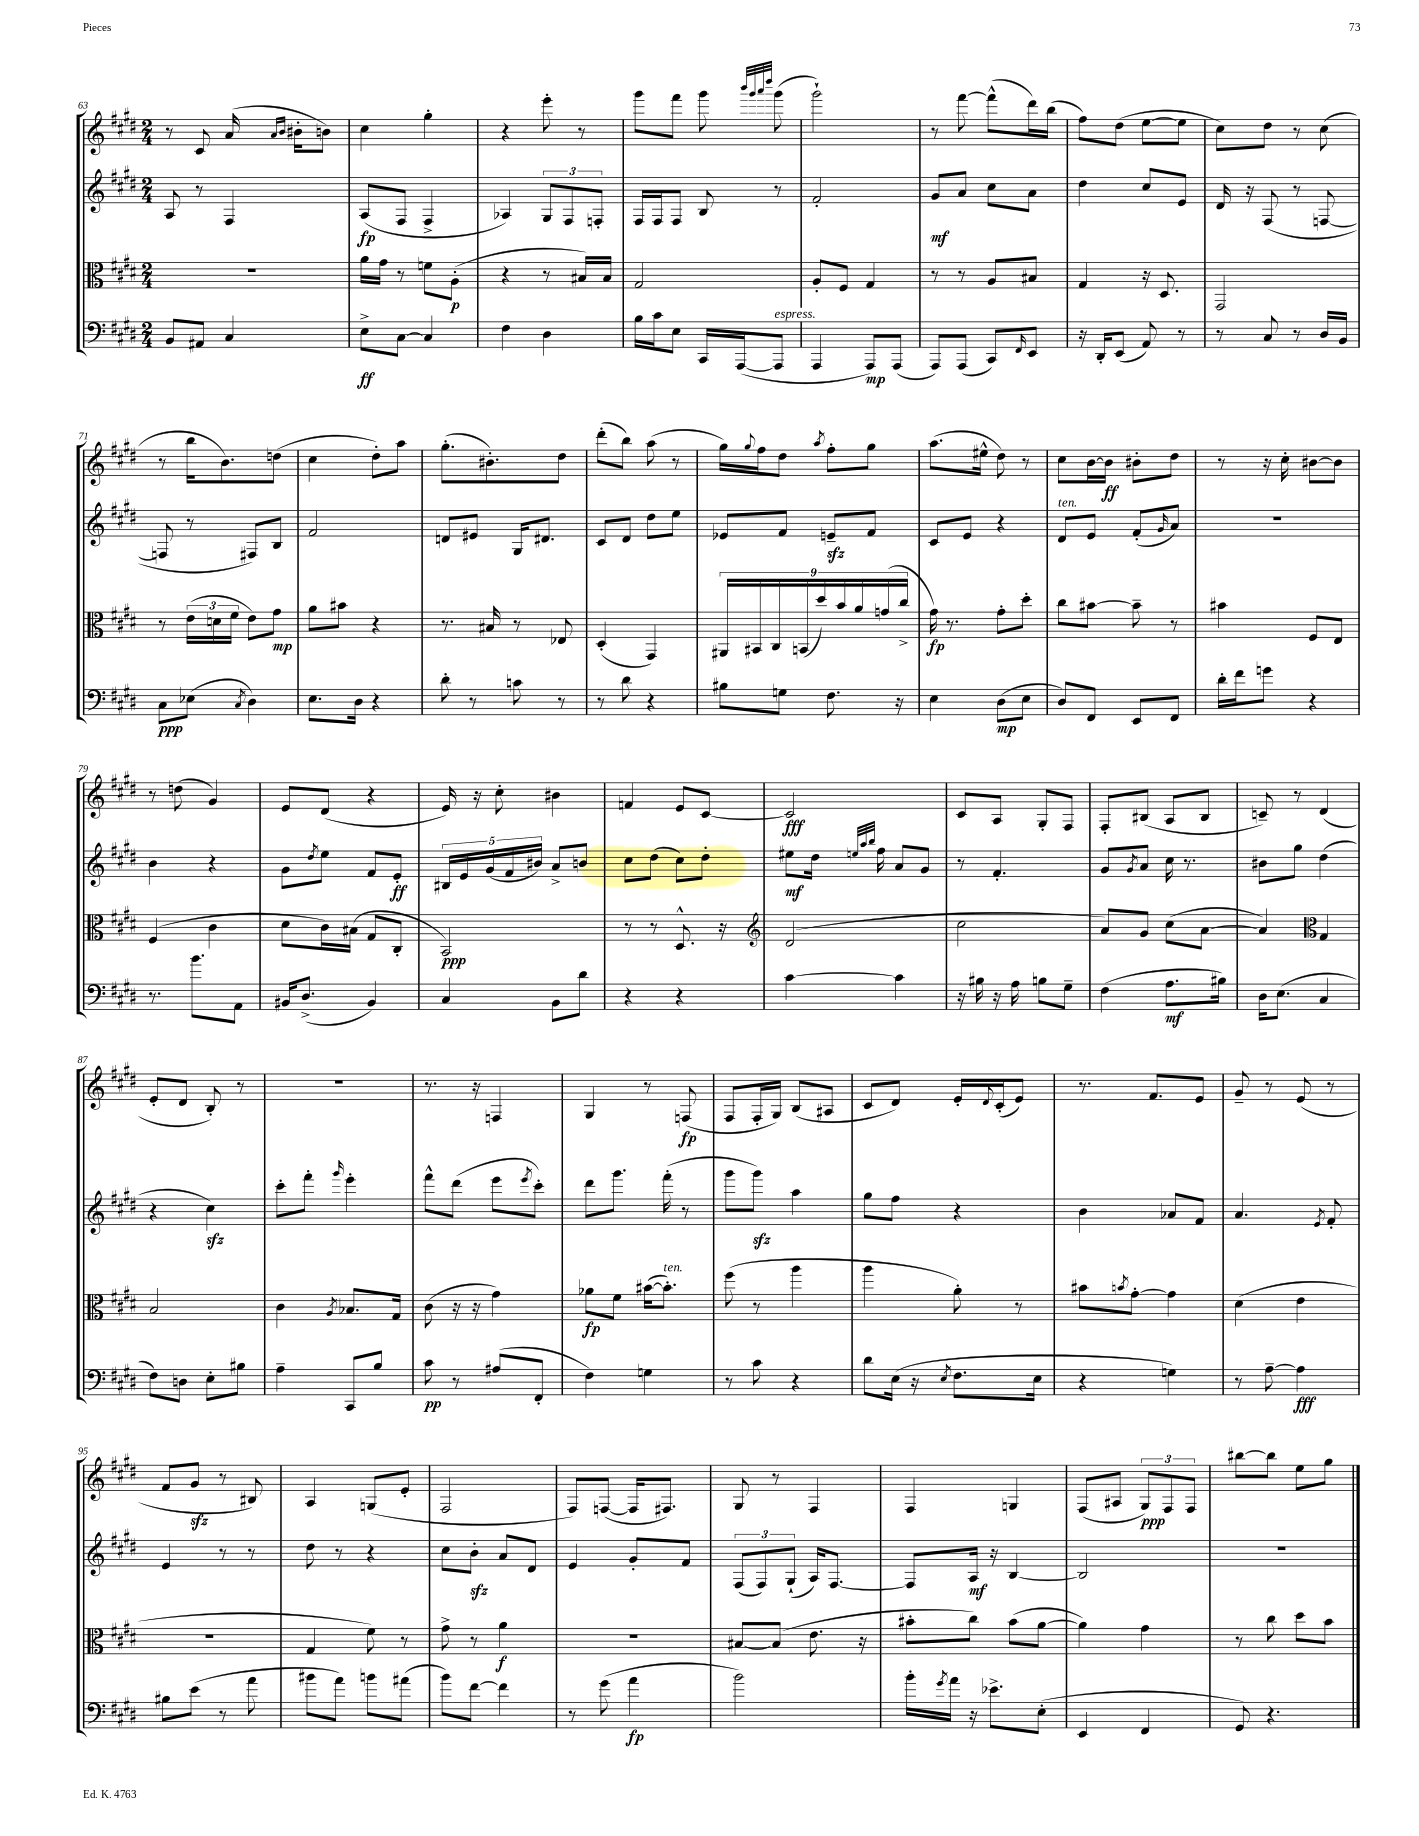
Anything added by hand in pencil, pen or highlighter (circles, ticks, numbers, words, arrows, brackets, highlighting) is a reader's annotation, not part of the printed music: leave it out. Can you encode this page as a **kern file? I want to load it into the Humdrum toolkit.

**kern	**kern	**kern	**kern
*staff4	*staff3	*staff2	*staff1
*clefF4	*clefC3	*clefG2	*clefG2
*k[f#c#g#d#]	*k[f#c#g#d#]	*k[f#c#g#d#]	*k[f#c#g#d#]
*M2/4	*M2/4	*M2/4	*M2/4
8BB	2r	8A	8r
8AA#	.	8r	8c#
4C#	.	4F#	(16a
.	.	.	16qqa
.	.	.	16qqb
.	.	.	16b#'
.	.	.	8b)
=	=	=	=
8E^	16a	(8A	4cc#
.	16g#	.	.
[8C#	8r	8F#	.
4C#]	8f	4F#^	4gg#'
.	(8A'	.	.
=	=	=	=
4F#	4r	4A-)	4r
4D#	8r	12G#	8eee'
.	.	12F#	.
.	16B#)	.	8r
.	.	12F'	.
.	16B#	.	.
=	=	=	=
16B	2G#	16F#	8ggg#
16c#	.	16F#	.
8E	.	8F#	8fff#
16CC#	.	8B	8ggg#
([16AAA	.	.	.
.	.	.	32qqbbb
.	.	.	32qqggg#
.	.	.	32qqaaa
.	.	.	32qqdddd#
8AAA]	.	8r	(8ggg#
=	=	=	=
4AAA	8A'	2f#'	2ggg#`)
.	8F#	.	.
8AAA)	4G#	.	.
(8AAA	.	.	.
=	=	=	=
8AAA)	8r	8g#	8r
(8AAA	8r	8a	[8fff#
8CC#)	8A	8cc#	(8fff#^^]
16qqFF#	.	.	.
8EE	8B#	8a	16ddd#)
.	.	.	(16bb
=	=	=	=
16r	4G#	4dd#	8ff#)
16DD#'	.	.	.
(8EE	.	.	(8dd#
8AA)	16r	8cc#	[8ee
.	8.D#	.	.
8r	.	8e	8ee]
=	=	=	=
8r	2GG#	16d#	8cc#)
.	.	16r	.
8C#	.	(8F#	8dd#
8r	.	8r	8r
16D#	.	[8F	(8cc#
16BB	.	.	.
=	=	=	=
8C#	8r	8F]	8r
(8E-	(24e	8r	16bb
.	24d	.	.
.	.	.	8.b)
.	24f#	.	.
8qC#	.	.	.
4D#)	8e)	8F#)	.
.	8g#	8B	(8dd
=	=	=	=
8.E	8a	2f#	4cc#
.	8b#	.	.
16D#	.	.	.
4r	4r	.	8dd#')
.	.	.	8aa
=	=	=	=
8d#'	8.r	8d	(8.gg#'
8r	.	8e#	.
.	16B#	.	8.b#')
8c	8r	16G#	.
.	.	8.d#	.
8r	8E-	.	8dd#
=	=	=	=
8r	(4D#'	8c#	(8ddd#'
8d#	.	8d#	8bb)
4r	4GG#)	8dd#	(8aa
.	.	8ee	8r
=	=	=	=
8B#	18AA#	8e-	16gg#)
.	18BB#	.	.
.	.	.	8qqgg#
.	.	.	16ff#
.	18C#	.	.
8G	.	8f#	8dd#
.	(18BB	.	.
.	18dd#)	.	.
.	.	.	8qaa
8.F#	.	8e~	8ff#'
.	18b	.	.
.	18a	.	.
.	.	8f#	8gg#
.	(18g	.	.
16r	.	.	.
.	18cc#^	.	.
=	=	=	=
4E	16g#)	8c#	(8.aa
.	8.r	.	.
.	.	8e	.
.	.	.	16ee#^^
(8D#	8g#'	4r	8dd#)
8E	8dd#'	.	8r
=	=	=	=
8D#)	8cc#	8d#	8cc#
8FF#	[8b#	8e	[16b
.	.	.	16b]
8EE	8b#~]	(8f#'	8b#'
.	.	16qqg#	.
8FF#	8r	8a)	8dd#
=	=	=	=
16d#'	4b#	2r	8r
16f#	.	.	.
8g	.	.	16r
.	.	.	16cc#'
4r	8F#	.	[8b#
.	8E	.	8b#]
=	=	=	=
8.r	(4F#	4b	8r
.	.	.	(8dd
8.b	.	.	.
.	4c#	4r	4g#)
8AA	.	.	.
=	=	=	=
16BB#	8d#	8g#	8e
(8.D#^	.	.	.
.	.	8qdd#	.
.	16c#)	8ee	(8d#
.	(16B#	.	.
4BB#)	8G#	8f#	4r
.	8C#'	8e'	.
=	=	=	=
4C#	2BB)	20B#	16e)
.	.	20e	.
.	.	.	16r
.	.	(20g#	.
.	.	.	8cc#'
.	.	20f#	.
.	.	20b#)	.
8BB	.	8a^	4b#
8d#	.	8b	.
=	=	=	=
4r	8r	8cc#	4f
.	8r	(8dd#	.
4r	8.D#^^	8cc#)	8e
.	.	8dd#'	[8c#
.	16r	.	.
=	=	=	=
*	*clefG2	*	*
[4c#	(2d#	8ee#	2c#]
.	.	16dd#	.
.	.	32qqee	.
.	.	32qqaa	.
.	.	32qqbb	.
.	.	16ff#	.
4c#]	.	8a	.
.	.	8g#	.
=	=	=	=
16r	2cc#	8r	8c#
16B#	.	.	.
16r	.	4.f#'	8A
16A	.	.	.
8B	.	.	8G#'
8G#~	.	.	8F#
=	=	=	=
(4F#	8a)	8g#	8F#'
.	.	8qg#	.
.	8g#	8a	(8B#
8.A	(8cc#	16cc#	8A
.	.	8.r	.
.	[8a	.	8B#
16B#)	.	.	.
=	=	=	=
16D#	4a])	8b#	8c~)
(8.E	.	.	.
.	.	8gg#	8r
*	*clefC3	*	*
4C#	4G#	(4dd#	(4d#
=	=	=	=
8F#)	2B	4r	8e'
8D	.	.	8d#
8E'	.	4cc#)	8B')
8B#	.	.	8r
=	=	=	=
4A~	4c#	8ccc#'	2r
.	.	8fff#'	.
.	8qA	16qqggg#	.
8CC#	8.B-	4eee'	.
8B	.	.	.
.	16G#	.	.
=	=	=	=
8c#	(8c#	8fff#^^	8.r
8r	16r	(8ddd#	.
.	16r	.	16r
(8A#	4g#)	8eee	4F
.	.	8qeee	.
8FF#'	.	8ccc#')	.
=	=	=	=
4F#)	8a-	8ddd#	4G#
.	8f#	8.ggg#	.
4G	([16b#	.	8r
.	8.b#'])	(16fff#'	.
.	.	8r	(8F
=	=	=	=
8r	(8ff#	8ggg#	8F#
8c#	8r	8ggg#)	16F#'
.	.	.	16G#)
4r	4aa	4aa	(8B
.	.	.	8A#
=	=	=	=
8d#	4aa	8gg#	8c#
(16E	.	8ff#	8d#)
16r	.	.	.
8qE	.	.	.
8.F#	8a')	4r	16e'
.	.	.	8qqd#
.	.	.	(16c#'
.	8r	.	8e)
16E	.	.	.
=	=	=	=
4r	8b#	4b	8.r
.	8qb	.	.
.	[8g#'	.	.
.	.	.	8.f#
4G)	4g#]	8a-	.
.	.	8f#	8e
=	=	=	=
8r	(4d#	4.a	8g#~
[8A~	.	.	8r
4A]	4e	.	(8e
.	.	8qe	.
.	.	8f#'	8r
=	=	=	=
8B#	2r	4e	8f#
(8e	.	.	8g#
8r	.	8r	8r
8a	.	8r	8B#)
=	=	=	=
8b#	4G#	8dd#	4A
8a)	.	8r	.
8b	8f#)	4r	(8G
(8a#	8r	.	8e'
=	=	=	=
8b)	8g#^	8cc#	2F#
[8f#	8r	8b'	.
4f#]	4a	8a	.
.	.	8d#	.
=	=	=	=
8r	2r	4e	8F#)
(8g#	.	.	([8F
4a	.	8g#'	16F]
.	.	.	8.F#)
.	.	8f#	.
=	=	=	=
2b)	[8B#	(12F#	8G#
.	.	12F#)	.
.	(8B#]	.	8r
.	.	(12G#`	.
.	8.e	16A)	4F#
.	.	[8.F#	.
.	16r	.	.
=	=	=	=
16b'	8b#'	8F#]	4F#
8qg#	.	.	.
16a	.	.	.
16r	8cc#)	16A	.
8.e-^	.	16r	.
.	(8b#	[4B	4G
(8E'	[8a	.	.
=	=	=	=
4EE	4a])	2B]	(8F#
.	.	.	8A#
4FF#	4g#	.	12G#)
.	.	.	12F#
.	.	.	12F#
=	=	=	=
8GG#)	8r	2r	[8bb#
4.r	8cc#	.	8bb#]
.	8dd#	.	8ee
.	8b	.	8gg#
==	==	==	==
*-	*-	*-	*-
